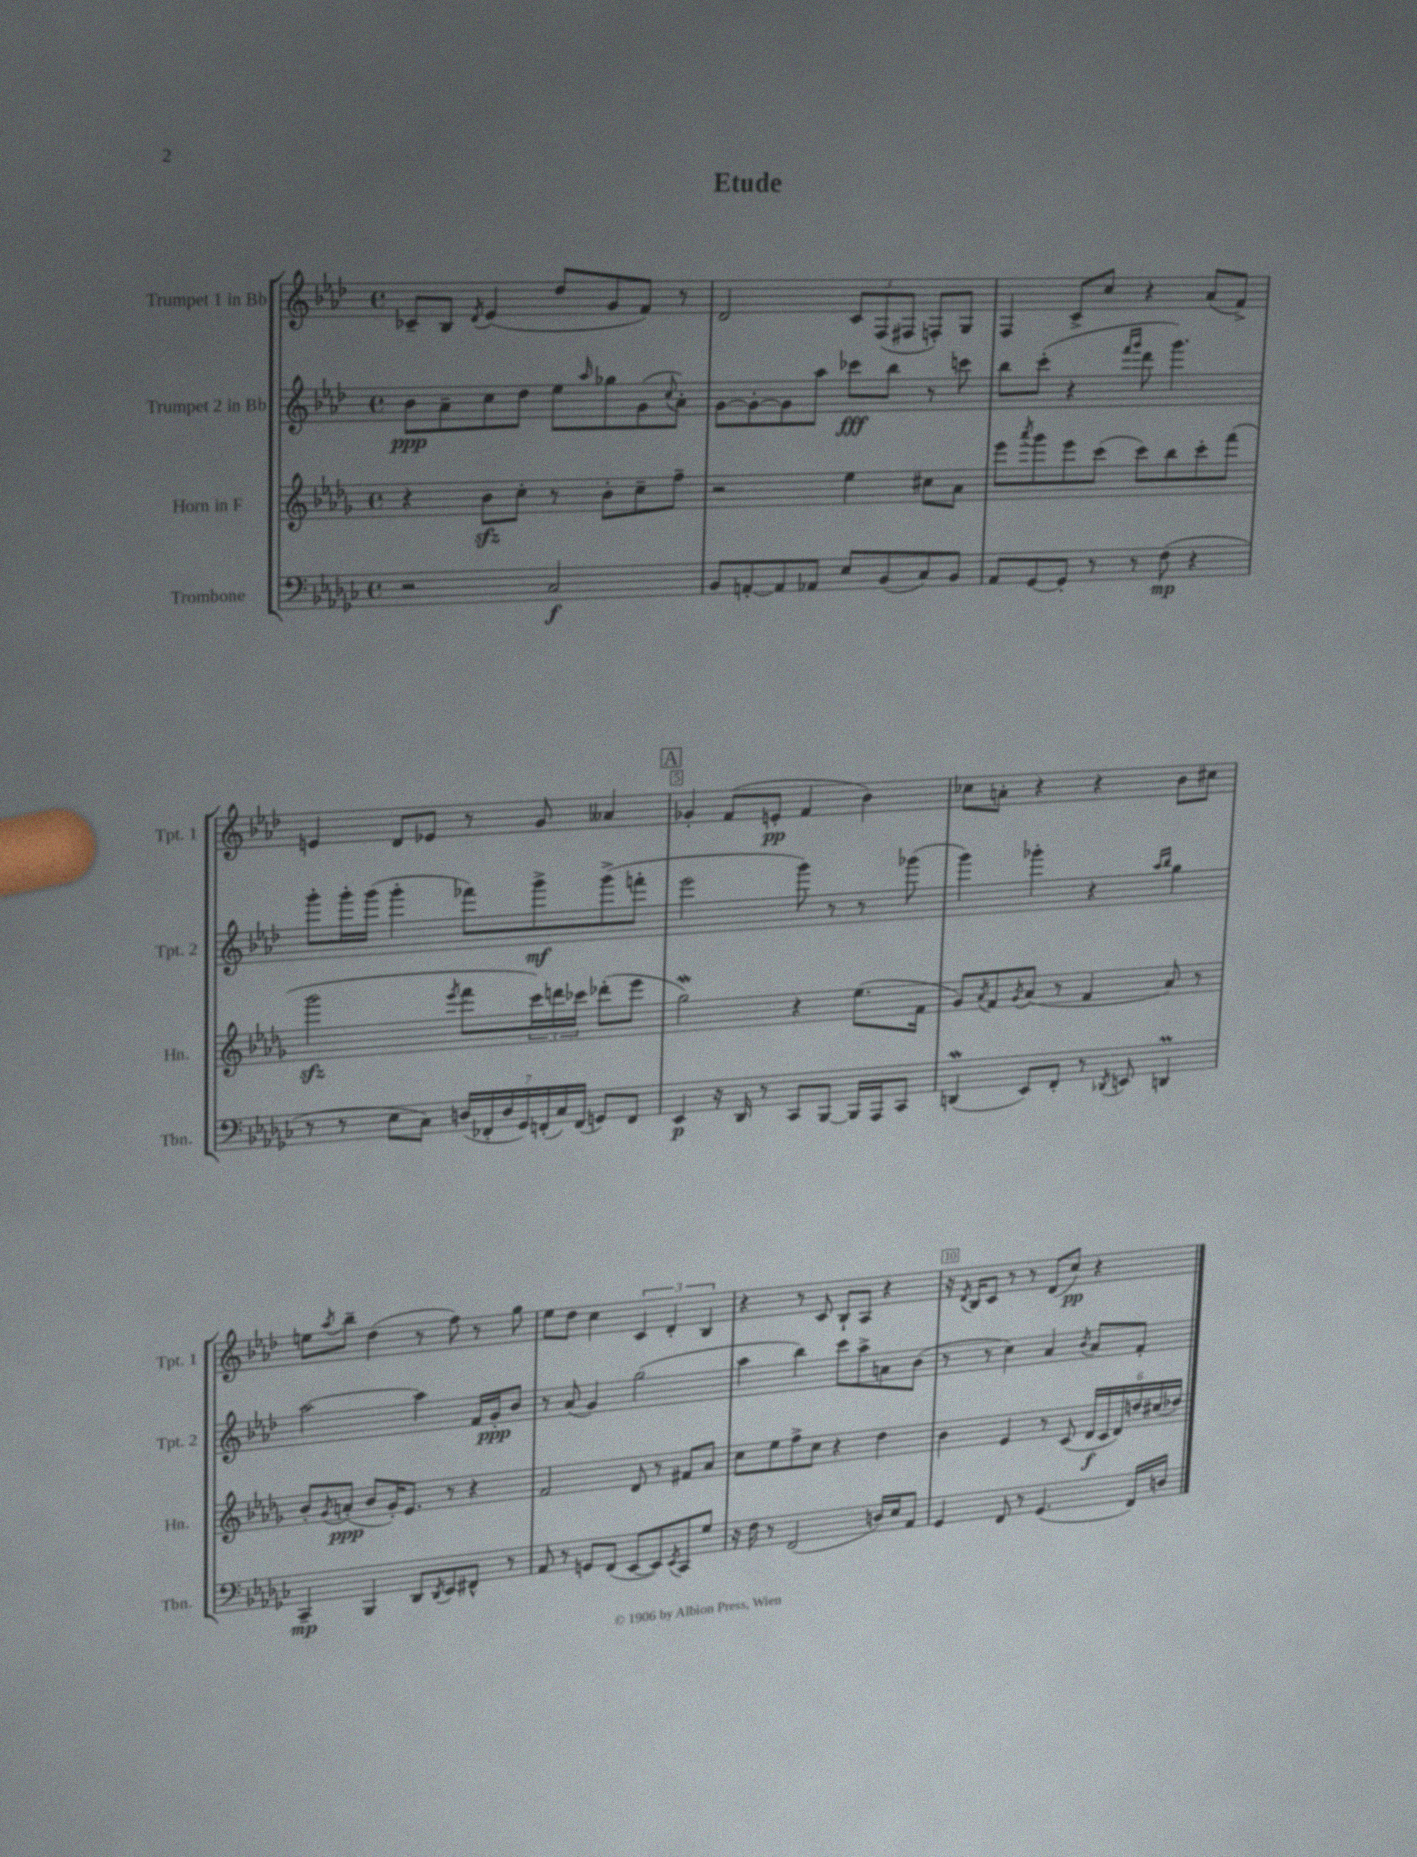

**kern	**kern	**kern	**kern
*staff4	*staff3	*staff2	*staff1
*clefF4	*clefG2	*clefG2	*clefG2
*k[b-e-a-d-g-c-]	*k[b-e-a-d-g-]	*k[b-e-a-d-]	*k[b-e-a-d-]
*M4/4	*M4/4	*M4/4	*M4/4
*met(c)	*met(c)	*met(c)	*met(c)
2r	4r	8b-	8c-~
.	.	8a-~	8B-
.	.	.	8qd-
.	8b-	8cc	(4e-
.	8cc'	8dd-	.
2C-	8r	8ee-	8dd-
.	.	16qqaa-	.
.	8b-'	8gg-	8g
.	8cc~	(8g	8f)
.	.	8qqcc	.
.	8ff~	8a-')	8r
=	=	=	=
8BB-	2r	[8g	2d-
[8AA'	.	8g'_	.
8AA]	.	8g]	.
8AA-	.	8aa-	.
8E-	4ee-	8ccc-	12c
.	.	.	(12F
(8BB-	.	8bb-	.
.	.	.	12F#
8C-)	8cc#	8r	8F')
8BB-	8a-	8ccc	8G
=	=	=	=
8AA-	8eee-	8bb-	4F
.	8qaaa-	.	.
[8GG-	8ggg-	(8ccc'	.
8GG-']	8eee-	4r	8c^
8r	(8ccc	.	8cc
.	.	16qqfff	.
.	.	16qqggg	.
8r	8ccc)	8ddd-	4r
(8F	8bb-	4.ggg)	.
4r	8ccc'	.	(8a-
.	(8fff	.	8f^)
=	=	=	=
8r	2ggg-	8ggg'	4e
8r	.	16ggg'	.
.	.	(16ggg	.
8E-	.	4ggg'	8d-
8C-)	.	.	8e-
.	8qeee-	.	.
(28D	8fff	8fff-)	8r
28FF-'	.	.	.
28D	.	.	.
28GG-)	.	.	.
.	24ccc)	8ggg^	8g
(28FF'	.	.	.
.	24ddd	.	.
28C-)	.	.	.
.	24ccc-	.	.
(28FF	.	.	.
8GG)	(8ddd-'	(8ggg^	4a--
8FF	8eee-	8fff'	.
=	=	=	=
4EE-	2gg-)	2eee-	4g-'
16r	.	.	(8f
16DD-	.	.	.
8r	.	.	8e'
8CC-	4r	8ggg)	4f
[8BBB-	.	8r	.
16BBB-]	(8.ee-	8r	4b-)
16AAA-	.	.	.
8CC-	.	(8ggg-	.
.	16f	.	.
=	=	=	=
(4DD	8g-)	4ggg)	8cc-
.	8qa-	.	.
.	8f	.	8a'
.	8qg-	.	.
8EE-)	(8a-	4ggg-'	4r
8FF'	8r	.	.
8r	4f	4r	4r
8qDD-	.	.	.
8EE	.	.	.
.	.	16qqaa-	.
.	.	16qqbb-	.
4DD	8a-)	4gg	8b-
.	8r	.	8cc#
=	=	=	=
4CC-~	8b-'	[2aa-	8ee
.	8qg-	.	8qaa-
.	(8a'	.	8bb-~
4BBB-	8b-	.	(4dd-
.	16g-')	.	.
.	8.e-	.	.
8DD-	.	4aa-]	8r
8qDD-	.	.	.
8EE-	8r	.	8ff)
8FF#^^	4r	16f	8r
.	.	16g'	.
8r	.	8b-	8gg
=	=	=	=
8AA-	2f	8r	8ee-
8r	.	(8a-	8dd-
8GG	.	4g)	4cc
(8FF	.	.	.
[8EE-	8d-	(2gg	6c
8EE-])	8r	.	.
.	.	.	6d-'
8qEE-	.	.	.
8CC-	8f#	.	.
.	.	.	6B-
8G-	8a-	.	.
=	=	=	=
16r	8cc	4aa-	4r
16F	.	.	.
8r	8ee-	.	.
(2FF	8ff^	4bb-)	8r
.	8cc	.	8c
.	4r	8ccc	8B-`
.	.	8aa-^	8A-
16D)	4dd-	8a	4r
16E-	.	.	.
8AA-	.	(8b-	.
=	=	=	=
4GG-	4b-	8r	16r
.	.	.	8qd-
.	.	.	16B-
.	.	8r	8c
8FF	4e-	4cc)	8r
8r	.	.	8r
(4.GG-	8r	4a-	(8d-
.	(8c	.	8cc)
.	.	8qb-	.
.	24d-	8a-	4r
.	24c	.	.
.	24d-)	.	.
16FF)	24dd	8f'	.
.	(24cc#	.	.
16D	.	.	.
.	24dd-)	.	.
==	==	==	==
*-	*-	*-	*-
